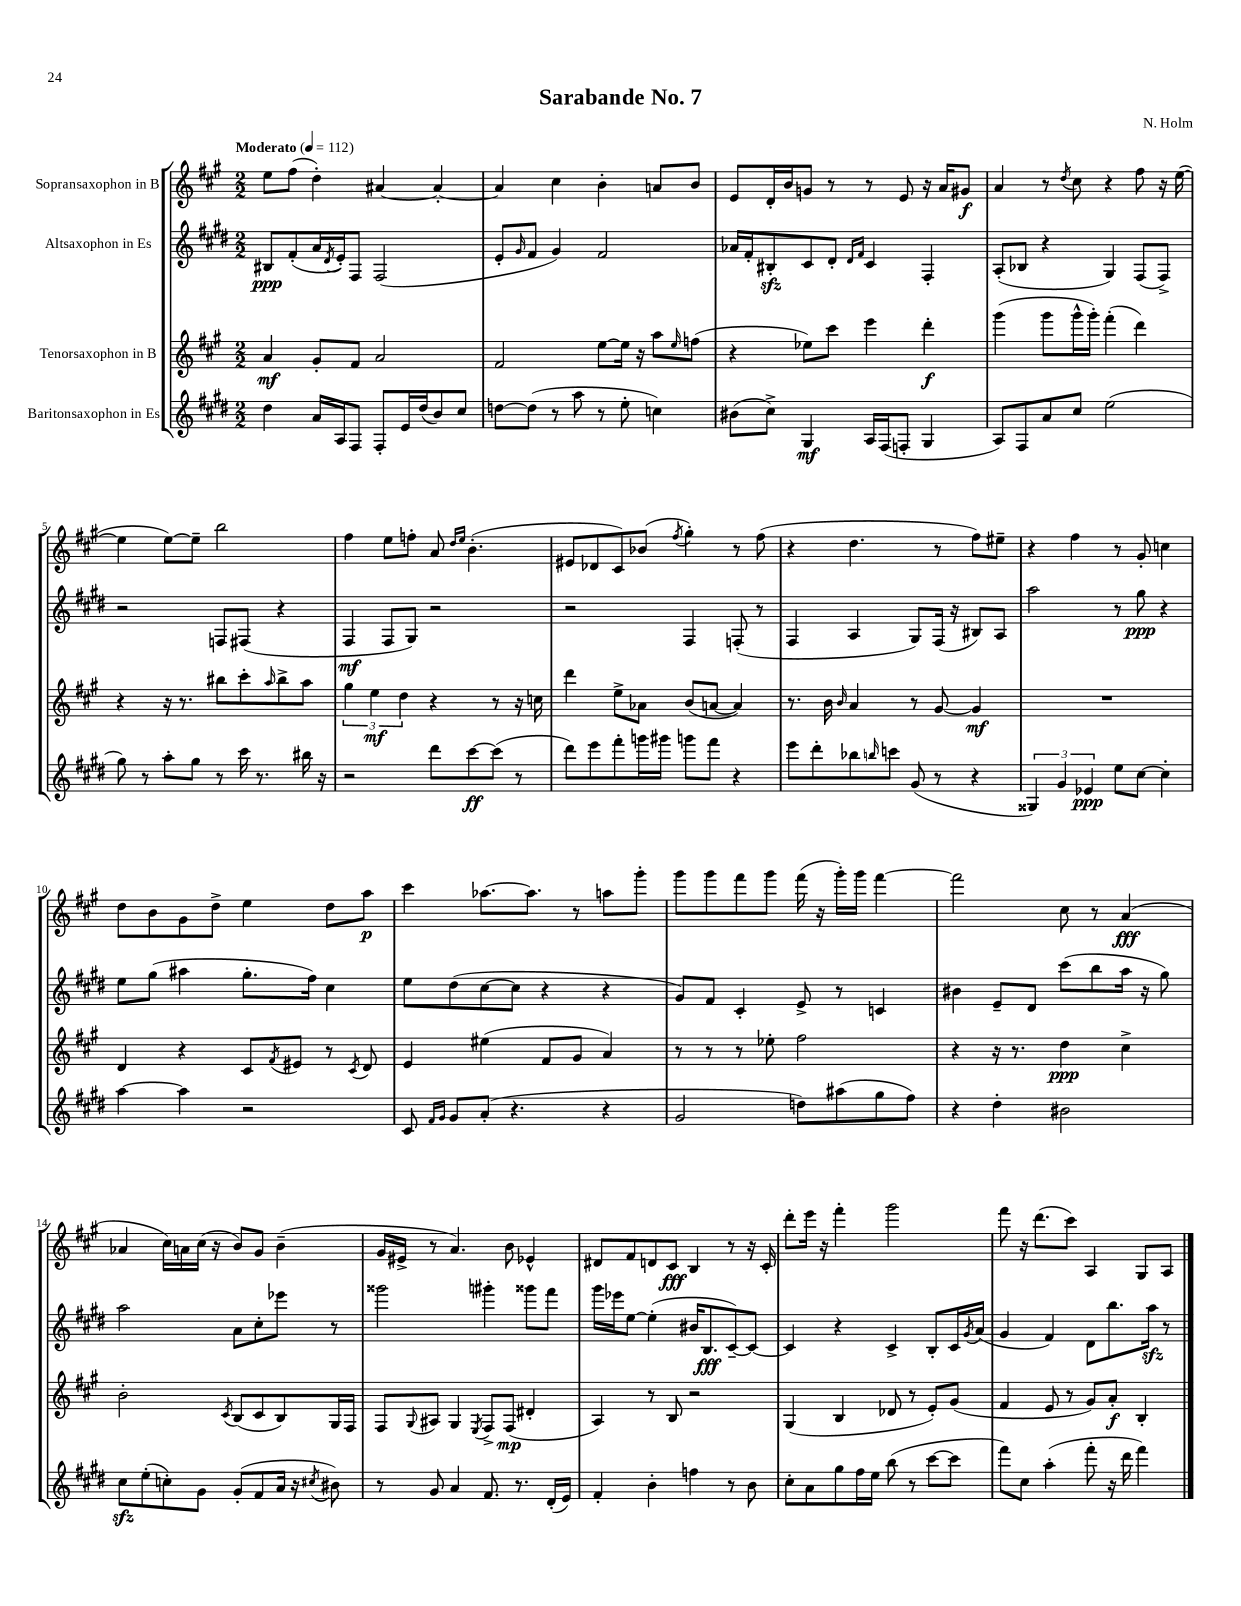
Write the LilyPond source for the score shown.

\header { title = "Sarabande No. 7" composer = "N. Holm" }
<<
\new StaffGroup <<
\new Staff = "s0" \with { instrumentName = "Sopransaxophon in B" } {
    \clef treble \key a \major \numericTimeSignature \time 2/2 \tempo "Moderato" 4 = 112
    e''8 fis''8( d''4-.) ais'4~ ais'4~-. |
    ais'4 cis''4 b'4-. a'8 b'8 |
    e'8 d'16-. b'16 g'8 r8 r8 e'8 r16 a'16 gis'8\f |
    a'4 r8 \acciaccatura { d''8 } cis''8 r4 fis''8 r16 e''16~( |
    e''4 e''8~) e''8-- b''2 |
    fis''4 e''8 f''8-. a'8 \grace { d''16 e''16 } b'4.-.( |
    eis'8 des'8 cis'8) bes'8( \acciaccatura { fis''8 } gis''4-.) r8 fis''8( |
    r4 d''4. r8 fis''8) eis''8-- |
    r4 fis''4 r8 gis'8-. c''4 |
    d''8 b'8 gis'8 d''8-> e''4 d''8 a''8\p |
    cis'''4 aes''8.~ aes''8. r8 a''8 gis'''8-. |
    gis'''8 gis'''8 fis'''8 gis'''8 fis'''16( r16 gis'''16-.) gis'''16 fis'''4~ |
    fis'''2 cis''8 r8 a'4\fff( |
    aes'4 cis''16) a'16 cis''16( r16 b'8) gis'8 b'4--( |
    gis'16 eis'16-> r8 a'4.) b'8 ees'4-^ |
    dis'8 fis'8 d'8 cis'8\fff b4 r8 r16 cis'16-. |
    d'''8-. e'''16 r16 fis'''4-. gis'''2 |
    fis'''8 r16 d'''8.( cis'''8) a4 gis8 a8 \bar "|." |
}
\new Staff = "s1" \with { instrumentName = "Altsaxophon in Es" } {
    \clef treble \key e \major \numericTimeSignature \time 2/2
    bis8\ppp fis'8-.( a'16 \acciaccatura { dis'8 } e'16-.) fis8 fis2( |
    e'8-. \grace { gis'16 } fis'8 gis'4) fis'2 |
    aes'16 fis'16-. bis8-.\sfz cis'8 dis'8-. \grace { dis'16 fis'16 } cis'4 fis4-. |
    a8-.( bes8 r4 gis4) fis8( fis8->) |
    r2 f8 fis8( r4 |
    fis4\mf fis8 gis8) r2 |
    r2 fis4 f8-.( r8 |
    fis4 a4 gis8) fis16( r16 bis8) a8 |
    a''2 r8 gis''8\ppp r4 |
    e''8 gis''8( ais''4 gis''8.-. fis''16) cis''4 |
    e''8 dis''8( cis''8~ cis''8 r4 r4 |
    gis'8) fis'8 cis'4-. e'8-> r8 c'4 |
    bis'4 e'8-- dis'8 cis'''8( b''8 a''16 r16 gis''8) |
    a''2 a'8 cis''8-. ees'''8 r8 |
    gisis'''2 gis'''4-. gisis'''8 fis'''8 |
    gis'''16 ees'''16 e''8~ e''4-.( bis'16 b8.\fff cis'8~--) cis'8~ |
    cis'4 r4 cis'4-> b8-. cis'16 \acciaccatura { gis'8 } a'16( |
    gis'4 fis'4) dis'8 b''8. a''16\sfz r8 \bar "|." |
}
\new Staff = "s2" \with { instrumentName = "Tenorsaxophon in B" } {
    \clef treble \key a \major \numericTimeSignature \time 2/2
    a'4\mf gis'8-. fis'8 a'2 |
    fis'2 e''8~ e''16 r16 a''8 \grace { e''16 } f''8( |
    r4 ees''8) cis'''8 e'''4 d'''4-.\f |
    gis'''4( gis'''8 gis'''16-^ gis'''16-.) fis'''4-.( d'''4) |
    r4 r16 r8. bis''8 cis'''8-. \grace { a''16 } bis''8-> a''8 |
    \tuplet 3/2 { gis''4 e''4\mf d''4 } r4 r8 r16 c''16 |
    d'''4 e''8-> aes'8 b'8( a'8~ a'4) |
    r8. b'16 \grace { b'16 } a'4 r8 gis'8~ gis'4\mf |
    R1 |
    d'4 r4 cis'8 \acciaccatura { fis'8 } eis'8 r8 \acciaccatura { cis'8 } d'8 |
    e'4 eis''4( fis'8 gis'8 a'4) |
    r8 r8 r8 ees''8-. fis''2 |
    r4 r16 r8. d''4\ppp cis''4-> |
    b'2-. \acciaccatura { cis'8 } b8( cis'8 b8) gis16 fis16 |
    fis8 \appoggiatura { gis8 } ais8 gis4 \acciaccatura { e8 } fis8-> fis8\mp( dis'4-. |
    a4) r8 b8 r2 |
    gis4( b4 des'8 r8 e'8-.) gis'8( |
    fis'4 e'8 r8 gis'8) a'8-.\f b4-. \bar "|." |
}
\new Staff = "s3" \with { instrumentName = "Baritonsaxophon in Es" } {
    \clef treble \key e \major \numericTimeSignature \time 2/2
    dis''4 a'16 a16 fis8 fis8-. e'16 dis''16( b'8) cis''8 |
    d''8~ d''8( r8 a''8 r8 e''8-. c''4) |
    bis'8( cis''8->) gis4\mf a16 fis16( f8-. gis4 |
    a8) fis8 a'8 cis''8 e''2( |
    gis''8) r8 a''8-. gis''8 r8 cis'''16 r8. bis''16 r16 |
    r2 dis'''8 cis'''8~\ff cis'''8( r8 |
    dis'''8) e'''8 fis'''8-. g'''16 gis'''16 g'''8 fis'''8 r4 |
    e'''8 dis'''8-. bes''8 \grace { b''16 } c'''8 gis'8( r8 r4 |
    \tuplet 3/2 { gisis4) gis'4 ees'4\ppp } e''8 cis''8~ cis''4-. |
    a''4~ a''4 r2 |
    cis'8 \grace { fis'16 gis'16 } gis'8 a'8-.( r4. r4 |
    gis'2 d''8) ais''8( gis''8 fis''8) |
    r4 dis''4-. bis'2 |
    cis''8\sfz e''8-.( c''8-.) gis'8 gis'8-.( fis'8 a'16 r16 \acciaccatura { cis''8 } bis'8) |
    r8 gis'8 a'4 fis'8. r8. dis'16-.( e'16) |
    fis'4-. b'4-. f''4 r8 b'8 |
    cis''8-. a'8 gis''8 fis''16 e''16 b''8( r8 cis'''8~ cis'''8 |
    fis'''8) cis''8 a''4-.( fis'''8-. r16 dis'''16 fis'''4) \bar "|." |
}
>>
>>
